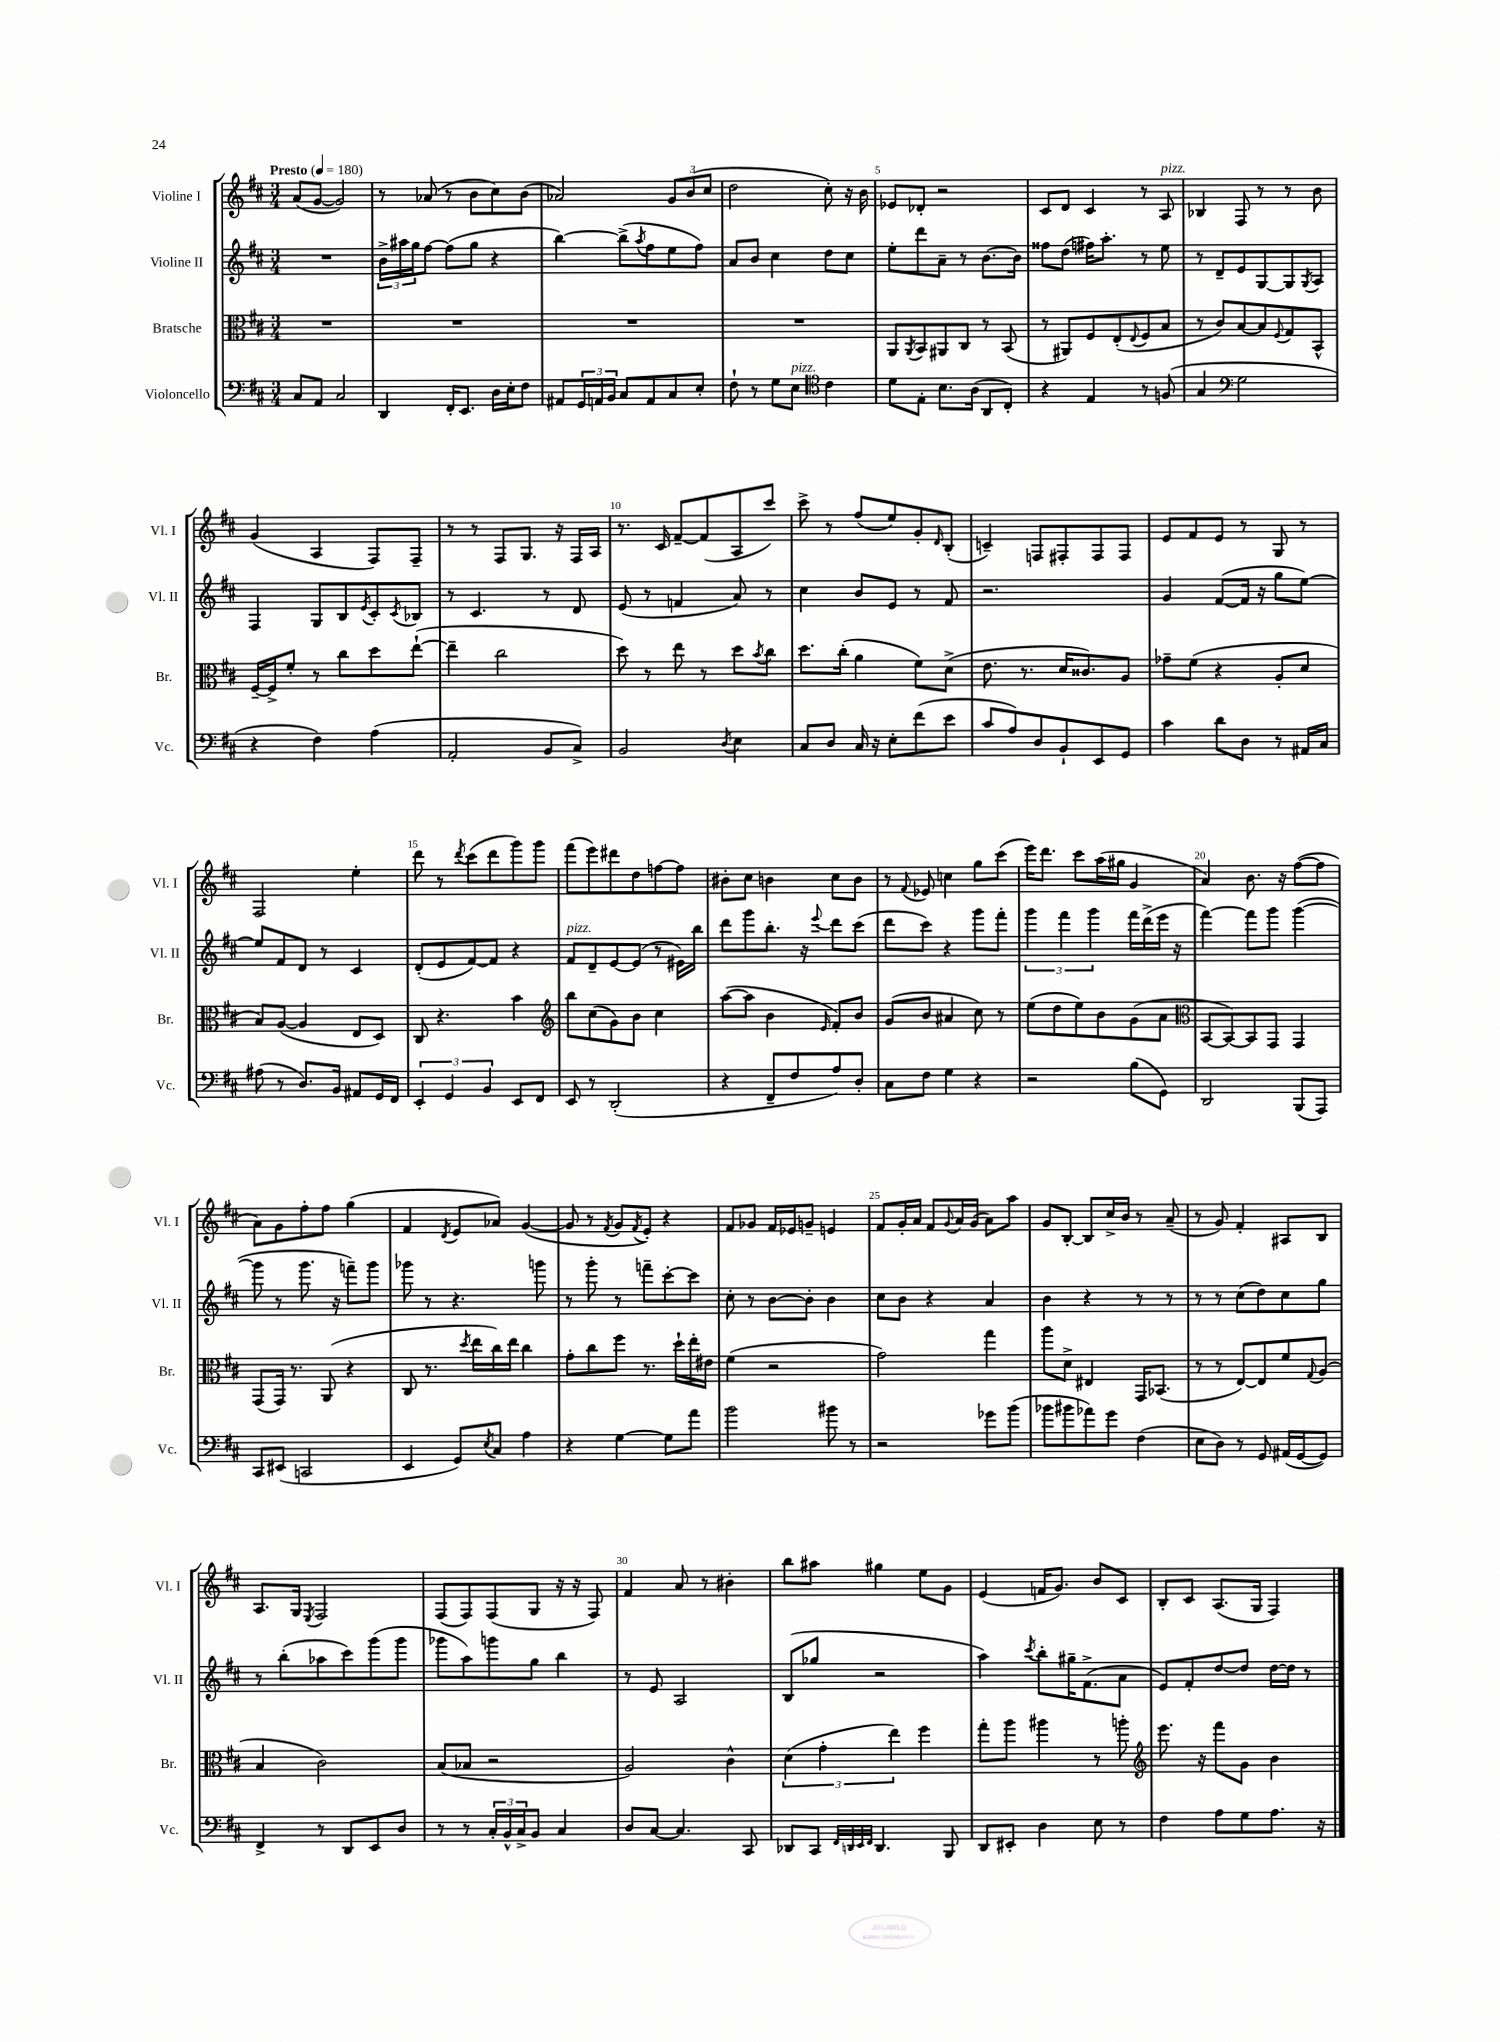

**kern	**kern	**kern	**kern
*part4	*part3	*part2	*part1
*staff4	*staff3	*staff2	*staff1
*I"Violoncello	*I"Bratsche	*I"Violine II	*I"Violine I
*I'Vc.	*I'Br.	*I'Vl. II	*I'Vl. I
*clefF4	*clefC3	*clefG2	*clefG2
*k[f#c#]	*k[f#c#]	*k[f#c#]	*k[f#c#]
*M3/4	*M3/4	*M3/4	*M3/4
*MM180	*MM180	*MM180	*MM180
=1	=1	=1	=1
!	!	!	!LO:TX:a:B:t=Presto
8C#/L	2.r	2.r	(8a/L
8AA/J	.	.	[8g/J
2C#/	.	.	2g/])
=2	=2	=2	=2
4DD/	2.r	24b^\LL	8r
.	.	24aa#X\	.
.	.	24gg\J	.
.	.	[8ff#\J	(8a-X/
16FF#'/KL	.	(8ff#\L]	8r
8.EE/J	.	.	.
.	.	8gg\J	8b\L
16D\LL	.	4r	8cc#\)
16E'\J	.	.	.
8F#\J	.	.	(8b\J
=3	=3	=3	=3
8AA#X/L	2.r	[4bb\)	2a-X/)
24GG/L	.	.	.
24AAn/	.	.	.
24BB/JJ	.	.	.
8C#/L	.	(8bb^\L]	.
.	.	8qaa/	.
8AA/	.	8ff#\	.
8C#/	.	8ee\	12g/L
.	.	.	(12b/
8E'/J	.	8ff#\J)	.
.	.	.	12cc#/J
=4	=4	=4	=4
8F#`\	2.r	8a/L	2dd\
8r	.	8b/J	.
8G\L	.	4cc#\	.
!LO:TX:a:i:t=pizz.	!	!	!
8E\J	.	.	.
*clefC4	*	*	*
4c#\	.	8dd\L	8cc#'\)
.	.	8cc#\J	16r
.	.	.	16b\
=5	=5	=5	=5
8d\L	8AA/L	8ee'\L	8e-X/L
.	8qAA/	.	.
8E'\J	8BB/	8ddd\	8d-X'/J
8.B\L	8AA#X/	8a~\J	2r
.	8C#/J	8r	.
(16A\Jk	.	.	.
8AA/L	8r	[8.b\L	.
8C#'/J)	(8BB/	.	.
.	.	16b\Jk]	.
=6	=6	=6	=6
4r	8r	8ff##X\L	8c#/L
.	8AA#X/L)	(8dd\J	8d/J
4E/	8F#/	16ff#X\KL)	4c#/
.	.	8.aa'\J	.
.	(8E'/	.	.
.	8qqE/	.	.
8r	8F#/	8r	8r
!	!	!	!LO:TX:a:i:t=pizz.
(8Fn/	8B/J	8ee\	8A/
=7	=7	=7	=7
4G/	8r	8r	4B-X/
.	8c#/L)	8d~/L	.
*clefF4	*	*	*
2G\	[8B/	8e/	8F#/
.	8B/]	[8G/	8r
.	8qqF#/	.	.
.	8G/	8G/]	8r
.	.	8qG/	.
.	8BB^^/J	8A/J	8b\
!!LO:LB:g=z
=8	=8	=8	=8
4r	[16F#~/LL	4F#/	(4g/
.	16F#^/J]	.	.
.	8f#'/J	.	.
4F#\)	8r	8G/L	4A/
.	8cc#\L	8B/	.
.	.	8qe/	.
(4A\	8dd\	8c#'/	8F#/L)
.	.	8qc#/	.
.	([8ee`\J	8B-X/J	8F#~/J
=9	=9	=9	=9
2AA'/	4ee~\]	8r	8r
.	.	4.c#/	8r
.	2cc#\	.	8F#/L
.	.	.	8.G/J
8BB/L	.	8r	.
.	.	.	16r
8C#^/J)	.	8d/	16F#/LL
.	.	.	16A/JJ
=10	=10	=10	=10
2BB/	8dd\)	(8e/	8.r
.	8r	8r	.
.	.	.	16c#/
.	8ee\	4fn/	[8f#~/L
.	8r	.	(8f#/]
8qD/	.	.	.
4E\	8dd\L	8a/)	8A/
.	8qb/	.	.
.	8cc#\J	8r	8ccc#/J)
=11	=11	=11	=11
8C#/L	8.dd\L	4cc#\	8ccc#^\
8D/J	.	.	8r
.	(16cc#'\Jk	.	.
16C#/	4a\	8b/L	(8ff#/L
16r	.	.	.
8E'\L	.	8e/J	8ee/)
(8f#\	8f#\L)	8r	8g'/
.	.	.	16qqd/
8e\J	(8d^\J	8f#/	(8B'/J
=12	=12	=12	=12
8c#/L	8.e\	2.r	4cn~/)
8A/)	.	.	.
.	8.r	.	.
8D/	.	.	8Fn/L
8BB`/	16d/KL	.	8F#X'/
.	8.c##X/)	.	.
8EE/	.	.	8F#/
8GG/J	8A/J	.	8F#/J
=13	=13	=13	=13
4c#\	8g-X~\L	4g/	8e/L
.	(8f#\J	.	8f#/
8d\L	4r	([8f#/L	8e/J
8D\J	.	16f#/Jk]	8r
.	.	16r	.
8r	8A'/L	8gg\L	8G/
16AA#X/LL	8d/J	[8ee\J)	8r
16C#/JJ	.	.	.
!!LO:LB:g=z
=14	=14	=14	=14
(8A#X\	8B/L)	8ee/L]	2F#/
8r	([8A/J	8f#/	.
8.D/L)	4A/]	8d/J	.
.	.	8r	.
16BB/Jk	.	.	.
8AA#X/L	8E/L	4c#/	4ee'\
16GG/L	8D/J)	.	.
16FF#/JJ	.	.	.
=15	=15	=15	=15
6EE'/	8C#/	(8d'/L	8ddd\
.	4.r	8e/	8r
6GG/	.	.	.
.	.	.	8qddd/
.	.	[8f#/)	(8ccc#\L
6BB/	.	.	.
.	.	8f#/J]	8ddd\
8EE/L	4b\	4r	8ggg\)
8FF#/J	.	.	8ggg\J
=16	=16	=16	=16
*	*clefG2	*	*
!	!	!LO:TX:a:i:t=pizz.	!
8EE/	8bb\L	8f#/L	(8fff#\L
8r	(8cc#\	8d~/	8eee\)
(2DD'/	8g\)	[8e/	8ddd#X\
.	8b\J	(8e/J]	8dd\
.	4cc#\	8r	[8ffn\
.	.	16e#X\LL)	8ff\J]
.	.	16bb\JJ	.
=17	=17	=17	=17
4r	([8aa\L	8ddd\L	8b#X'\L
.	8aa\J]	8ggg\	8cc#\J
8FF#~/L	4b\	8.bb'\J	4bn\
8F#/	.	.	.
.	.	16r	.
.	16qqe/	8qqeee/	.
8A/)	8f#'/L)	8ddd\L	8cc#\L
8D'/J	8b/J	(8ccc#\J	8b\J
=18	=18	=18	=18
8C#\L	(8g/L	8ddd\L	8r
.	.	.	8qqf#/
8F#\J	8b/J	8ccc#\J)	8e-X/
4G\	4a#X/	4r	4ccn\
4r	8cc#\)	8ggg\L	8gg\L
.	8r	8fff#'\J	(8ccc#\J
=19	=19	=19	=19
2r	(8ee\L	6ggg\	16eee\KL)
.	.	.	8.ddd\J
.	8dd\	.	.
.	.	6fff#\	.
.	8ee\)	.	8ccc#\L
.	.	6ggg\	.
.	8b\	.	(16aa\L
.	.	.	16gg#X\JJ
(8B\L	(8g\	16fff#\LL	4g/
.	.	(16ddd^\	.
8GG\J)	8a\J	16eee\JJ	.
.	.	16r	.
=20	=20	=20	=20
*	*clefC3	*	*
2DD/	[8BB/L	[4fff#\)	4a/)
.	8BB/_)	.	.
.	8BB/]	8fff#\L]	8.b\
.	8GG/J	8ggg\J	.
.	.	.	16r
(8BBB/L	4GG/	([4ggg\	([8ff#\L
8AAA/J)	.	.	8ff#\J]
!!LO:LB:g=z
=21	=21	=21	=21
8CC#/L	(8GG/L	8ggg\]	8a\L)
(8EE#X/J	16GG/Jk)	8r	8g\
.	8.r	.	.
2CCn/	.	8.ggg\	8ff#'\
.	(8AA/	.	8ff#\J
.	.	16r	.
.	4r	8fffn~\L)	(4gg\
.	.	8ggg\J	.
=22	=22	=22	=22
4EE/	8C#/	8ggg-X\	4f#/
.	8.r	8r	.
.	.	.	8qd/
8GG/L)	.	4.r	8e/L
.	8qdd/	.	.
.	16ee\LL	.	.
8qE/	.	.	.
8C#/J	16cc#\)	.	8a-X/J)
.	16ee\JJ	.	.
4A\	4cc#\	.	([4g/
.	.	8gggn\	.
=23	=23	=23	=23
4r	8g'\L	8r	8g/]
.	8cc#\	8ggg'\	8r
.	.	.	8qf#/
[4G\	8ff#\J	8r	8g/L
.	.	.	8qf#/
.	8.r	8fffn~\L	8e'/J)
8G\L]	.	[8ccc#'\	4r
.	16dd`\LL	.	.
8a\J	16ee'\	8ccc#\J]	.
.	16e#X\JJ	.	.
=24	=24	=24	=24
2b\	(4f#\	8cc#'\	8f#/L
.	.	8r	8g-X/J
.	2r	[8b\L	16f#/LL
.	.	.	16e-X/J
.	.	8b'\J]	8gn~/J
8b#X\	.	4b\	4en/
8r	.	.	.
=25	=25	=25	=25
2r	2g\)	8cc#\L	8f#/L
.	.	8b\J	16g'/L
.	.	.	16a/JJ
.	.	4r	8f#/L
.	.	.	8qqg/
.	.	.	16a/L
.	.	.	(16g/JJ
8g-X\L	4gg\	4a/	8a\L)
(8b\J	.	.	8aa\J
=26	=26	=26	=26
8b-X\L	8aa\L	4b\	8g/L
8b#X\	8d^\J	.	[8B'/J
8a-X\)	4E#X/	4r	8B/L]
8g\J	.	.	16cc#^/L
.	.	.	16b/JJ
(4F#\	16GG/KL	8r	8r
.	(8.BB-X/J	.	.
.	.	8r	(8a~/
=27	=27	=27	=27
8E\L	8r	8r	8r
8D\J)	8r	8r	8g/)
8r	[8E/L)	(8cc#\L	4f#'/
8GG/	8E/]	8dd\)	.
(16AA#X/LL	8f#/	8cc#\	8A#X/L
[16GG/J	.	.	.
.	8qqG/	.	.
8GG/J])	(8A/J	8gg\J	8B/J
!!LO:LB:g=z
=28	=28	=28	=28
4FF#^/	4B/	8r	8.A/L
.	.	(8bb'\L	.
.	.	.	16G/Jk
.	.	.	8qE/
8r	2c#\)	8aa-X\	2F#/
8DD/L	.	8ccc#\)	.
8EE/	.	(8ggg\	.
8D/J	.	8ggg\J	.
=29	=29	=29	=29
8r	(8B/L	8ggg-X\L	(8F#/L
8r	8B-X/J	8aa\)	8F#/)
24C#'/LL	2r	8gggn\	(8F#/
24BB^^/	.	.	.
24C#^/J	.	.	.
8BB/J	.	8gg\J	8G/J
4C#/	.	4bb\	16r
.	.	.	16r
.	.	.	8F#/)
=30	=30	=30	=30
8D/L	2A/)	8r	4f#/
[8C#/J	.	8e/	.
4.C#/]	.	2A/	8a/
.	.	.	8r
.	4c#^^\	.	4b#X'\
8CC#/	.	.	.
=31	=31	=31	=31
8DD-X/L	(6d\	(8B/L	8bb\L
8CC#/J	.	8gg-X/J	8aa#X\J
.	6g'\	.	.
32qqFF#/LLL	.	.	.
32qqDDn/	.	.	.
32qqEE/	.	.	.
32qqFF#/JJJ	.	.	.
4.DD/	.	2r	4gg#X\
.	6ee\)	.	.
.	4ff#\	.	8ee\L
8BBB/	.	.	8g\J
=32	=32	=32	=32
8DD/L	8gg'\L	4aa\)	(4e/
8EE#X'/J	8aa\J	.	.
.	.	8qccc#/	.
4D\	4aa#X\	8bb'\L	16fn/KL
.	.	.	8.g/J)
.	.	16gg#X~\K	.
.	.	(8.f#^\	.
8E\	8r	.	8b/L
8r	8aan'\	8a\J	8c#/J
=33	=33	=33	=33
*	*clefG2	*	*
4F#\	8.eee\	8e/L)	8B'/L
.	.	8f#'/	8c#/J
.	16r	.	.
8A\L	8fff#\L	[8dd/	(8.A/L
8G\	8g\J	8dd/J]	.
.	.	.	16G/Jk
8.A\J	4b\	[16dd\LL	4F#/)
.	.	16dd\JJ]	.
.	.	8r	.
16r	.	.	.
==	==	==	==
*-	*-	*-	*-
